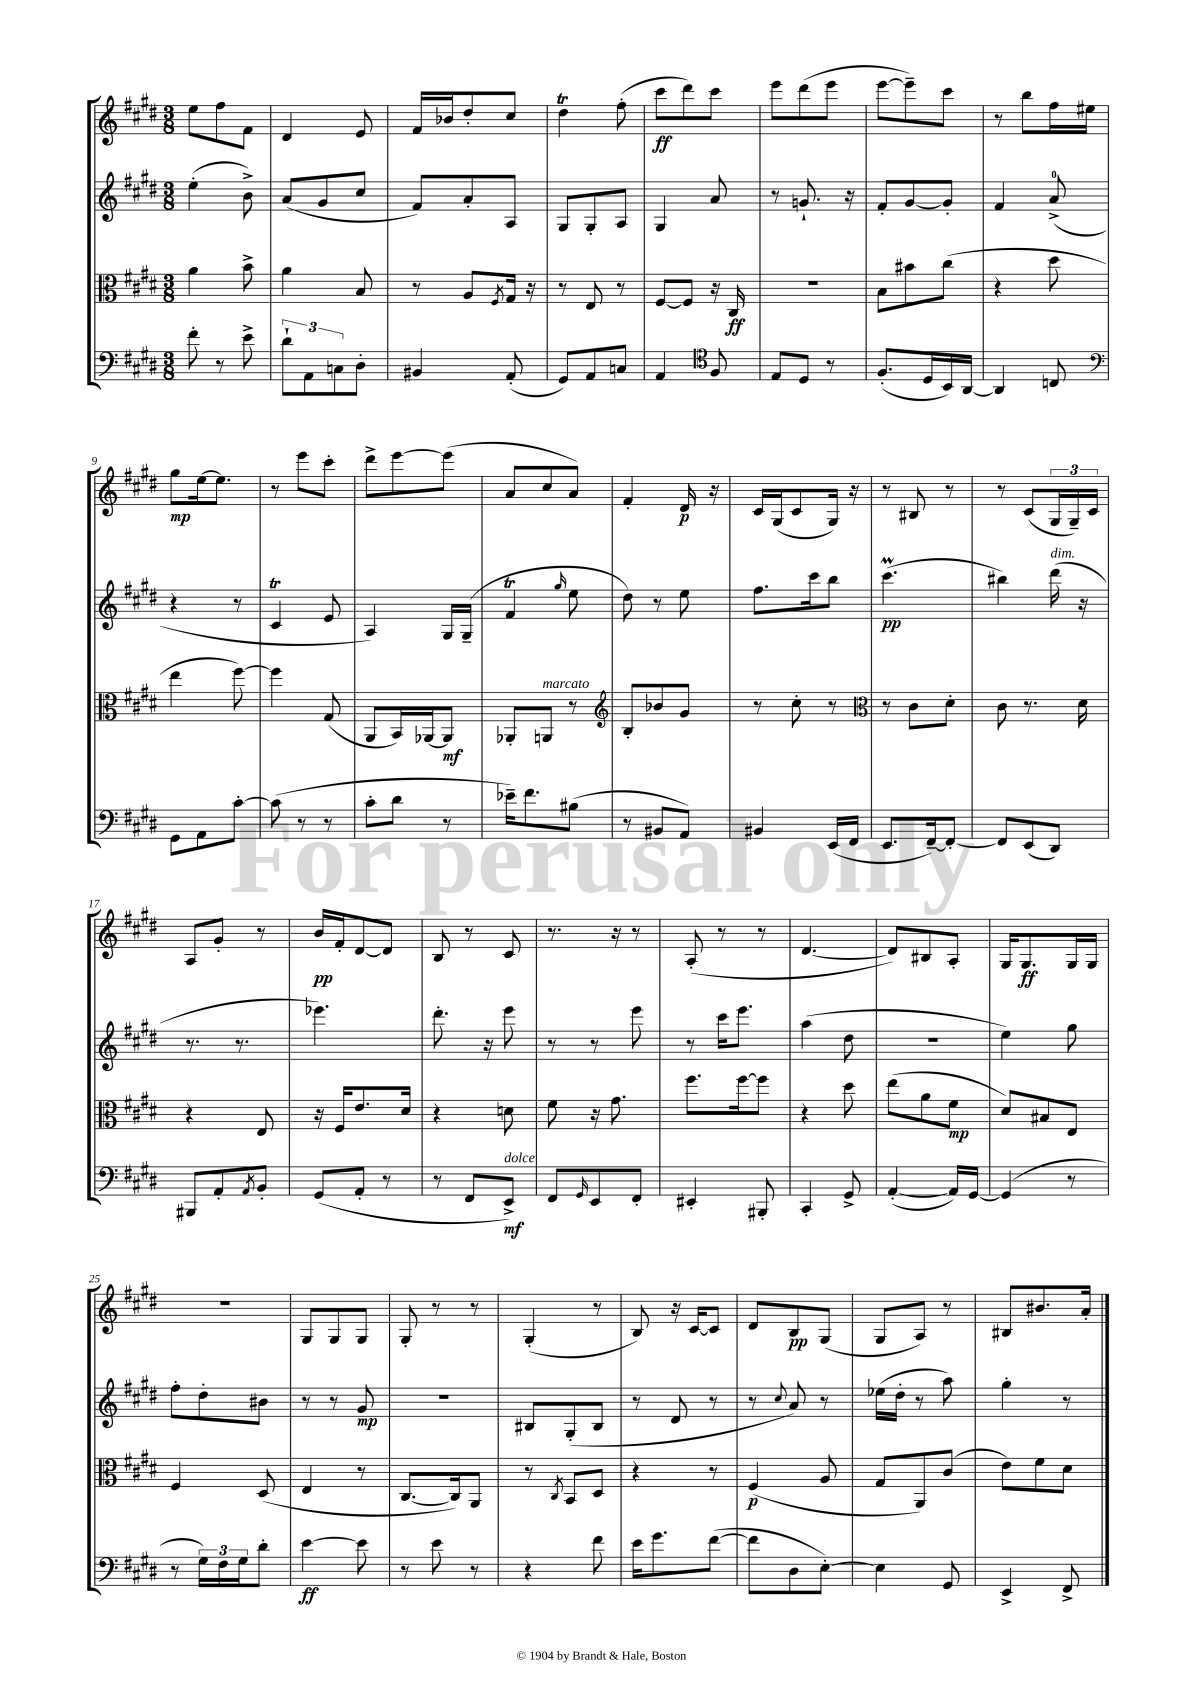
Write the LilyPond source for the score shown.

<<
\new StaffGroup <<
\new Staff = "s0" {
    \clef treble \key e \major \numericTimeSignature \time 3/8
    e''8 fis''8 fis'8 |
    dis'4 e'8 |
    fis'16 bes'16 dis''8-. cis''8 |
    dis''4\trill fis''8-.( |
    cis'''8\ff dis'''8) cis'''8 |
    e'''8 dis'''8( e'''8 |
    e'''8~ e'''8--) cis'''8 |
    r8 b''8 fis''16 eis''16 |
    gis''8\mp e''16~ e''8. |
    r8 e'''8 cis'''8-. |
    dis'''8-> e'''8~ e'''8( |
    a'8 cis''8 a'8) |
    fis'4-. dis'16\p r16 |
    cis'16 gis16( cis'8 gis16) r16 |
    r8 bis8 r8 |
    r8 cis'8( \tuplet 3/2 { gis16 gis16--) cis'16 } |
    a8 gis'8-. r8 |
    b'16\pp fis'16-. dis'8~ dis'8 |
    b8 r8 cis'8 |
    r8. r16 r8 |
    a8-.( r8 r8 |
    dis'4.~ |
    dis'8) bis8 a8-. |
    gis16 gis8.\ff gis16 gis16 |
    R4. |
    gis8 gis8 gis8 |
    gis8-. r8 r8 |
    gis4-.( r8 |
    b8) r16 cis'16~ cis'8 |
    dis'8 b8\pp gis8( |
    gis8 a8) r8 |
    bis8 bis'8. a'16-. \bar "|." |
}
\new Staff = "s1" {
    \clef treble \key e \major \numericTimeSignature \time 3/8
    e''4-.( b'8->) |
    a'8( gis'8 cis''8 |
    fis'8) a'8-. a8 |
    gis8 gis8-. a8 |
    gis4 a'8 |
    r8 g'8.-! r16 |
    fis'8-. gis'8~ gis'8-. |
    fis'4 a'8-0->( |
    r4 r8 |
    cis'4\trill e'8 |
    a4) gis16 gis16--( |
    fis'4\trill \grace { gis''16 } e''8 |
    dis''8) r8 e''8 |
    fis''8. cis'''16 b''8 |
    cis'''4.\prall\pp( |
    bis''4) dis'''16^\markup { \italic "dim." }( r16 |
    r8. r8. |
    ees'''4.) |
    dis'''8.-. r16 e'''8 |
    r8 r8 e'''8 |
    r8 cis'''16 e'''8. |
    a''4( dis''8 |
    r4. |
    e''4) gis''8 |
    fis''8-. dis''8-. bis'8 |
    r8 r8 gis'8\mp |
    R4. |
    bis8 gis8-.( bis8 |
    r8 dis'8 r8 |
    r8 \appoggiatura { cis''8 } a'8) r8 |
    ees''16( dis''16-. r8 a''8) |
    gis''4-. r8 \bar "|." |
}
\new Staff = "s2" {
    \clef alto \key e \major \numericTimeSignature \time 3/8
    a'4 b'8-> |
    a'4 b8 |
    r8 a8 \acciaccatura { fis8 } gis16 r16 |
    r8 e8 r8 |
    fis8~ fis8 r16 cis16\ff |
    R4. |
    b8 bis'8 cis''8( |
    r4 dis''8 |
    e''4 fis''8~) |
    fis''4 gis8( |
    a,8 b,16) aes,16~ aes,8\mf |
    aes,8-. a,8^\markup { \italic "marcato" } r8 |
    \clef treble b8-. bes'8 gis'8 |
    r8 cis''8-. r8 |
    \clef alto r8 cis'8 dis'8-. |
    cis'8 r8. dis'16 |
    r4 e8 |
    r16 fis16 e'8. dis'16 |
    r4 d'8 |
    fis'8 r16 gis'8. |
    fis''8. fis''16~ fis''8 |
    r4 dis''8 |
    e''8( a'8 fis'8\mp |
    dis'8) bis8 e8 |
    fis4 dis8( |
    e4 r8 |
    cis8.~ cis16) a,8 |
    r8 \acciaccatura { cis8 } b,8 dis8 |
    r4 r8 |
    fis4\p( a8 |
    gis8 a,8) cis'8( |
    e'8) fis'8 dis'8 \bar "|." |
}
\new Staff = "s3" {
    \clef bass \key e \major \numericTimeSignature \time 3/8
    fis'8-. r8 e'8-> |
    \tuplet 3/2 { dis'8-! a,8 c8 } dis8-. |
    bis,4 a,8-.( |
    gis,8) a,8 c8 |
    a,4 \clef tenor fis8 |
    e8 dis8 r8 |
    fis8.-.( dis16 b,16) a,16~ |
    a,4 c8 |
    \clef bass gis,8 a,8 cis'8~-. |
    cis'8( r8 r8 |
    cis'8-. dis'8 r8 |
    ees'16--) fis'8. bis8( |
    r8 bis,8 a,8) |
    bis,4 e,16( fis,16 |
    e,8. fis,16~--) fis,8~-. |
    fis,8 e,8( dis,8) |
    bis,,8 a,8-. \acciaccatura { a,8 } b,8-. |
    gis,8( a,8-. r8 |
    r8 fis,8 e,8->\mf^\markup { \italic "dolce" }) |
    fis,8 \grace { gis,16 } e,8 fis,8-. |
    eis,4-. bis,,8-. |
    cis,4-. gis,8-> |
    a,4~-.( a,16) gis,16~ |
    gis,4( r8 |
    r8 \tuplet 3/2 { gis16) fis16 gis16 } dis'8-. |
    e'4~\ff e'8 |
    r8 e'8 r8 |
    r4 fis'8 |
    e'16 gis'8. fis'8~( |
    fis'8 dis8 e8~-.) |
    e4 gis,8 |
    e,4-> fis,8-> \bar "|." |
}
>>
>>
